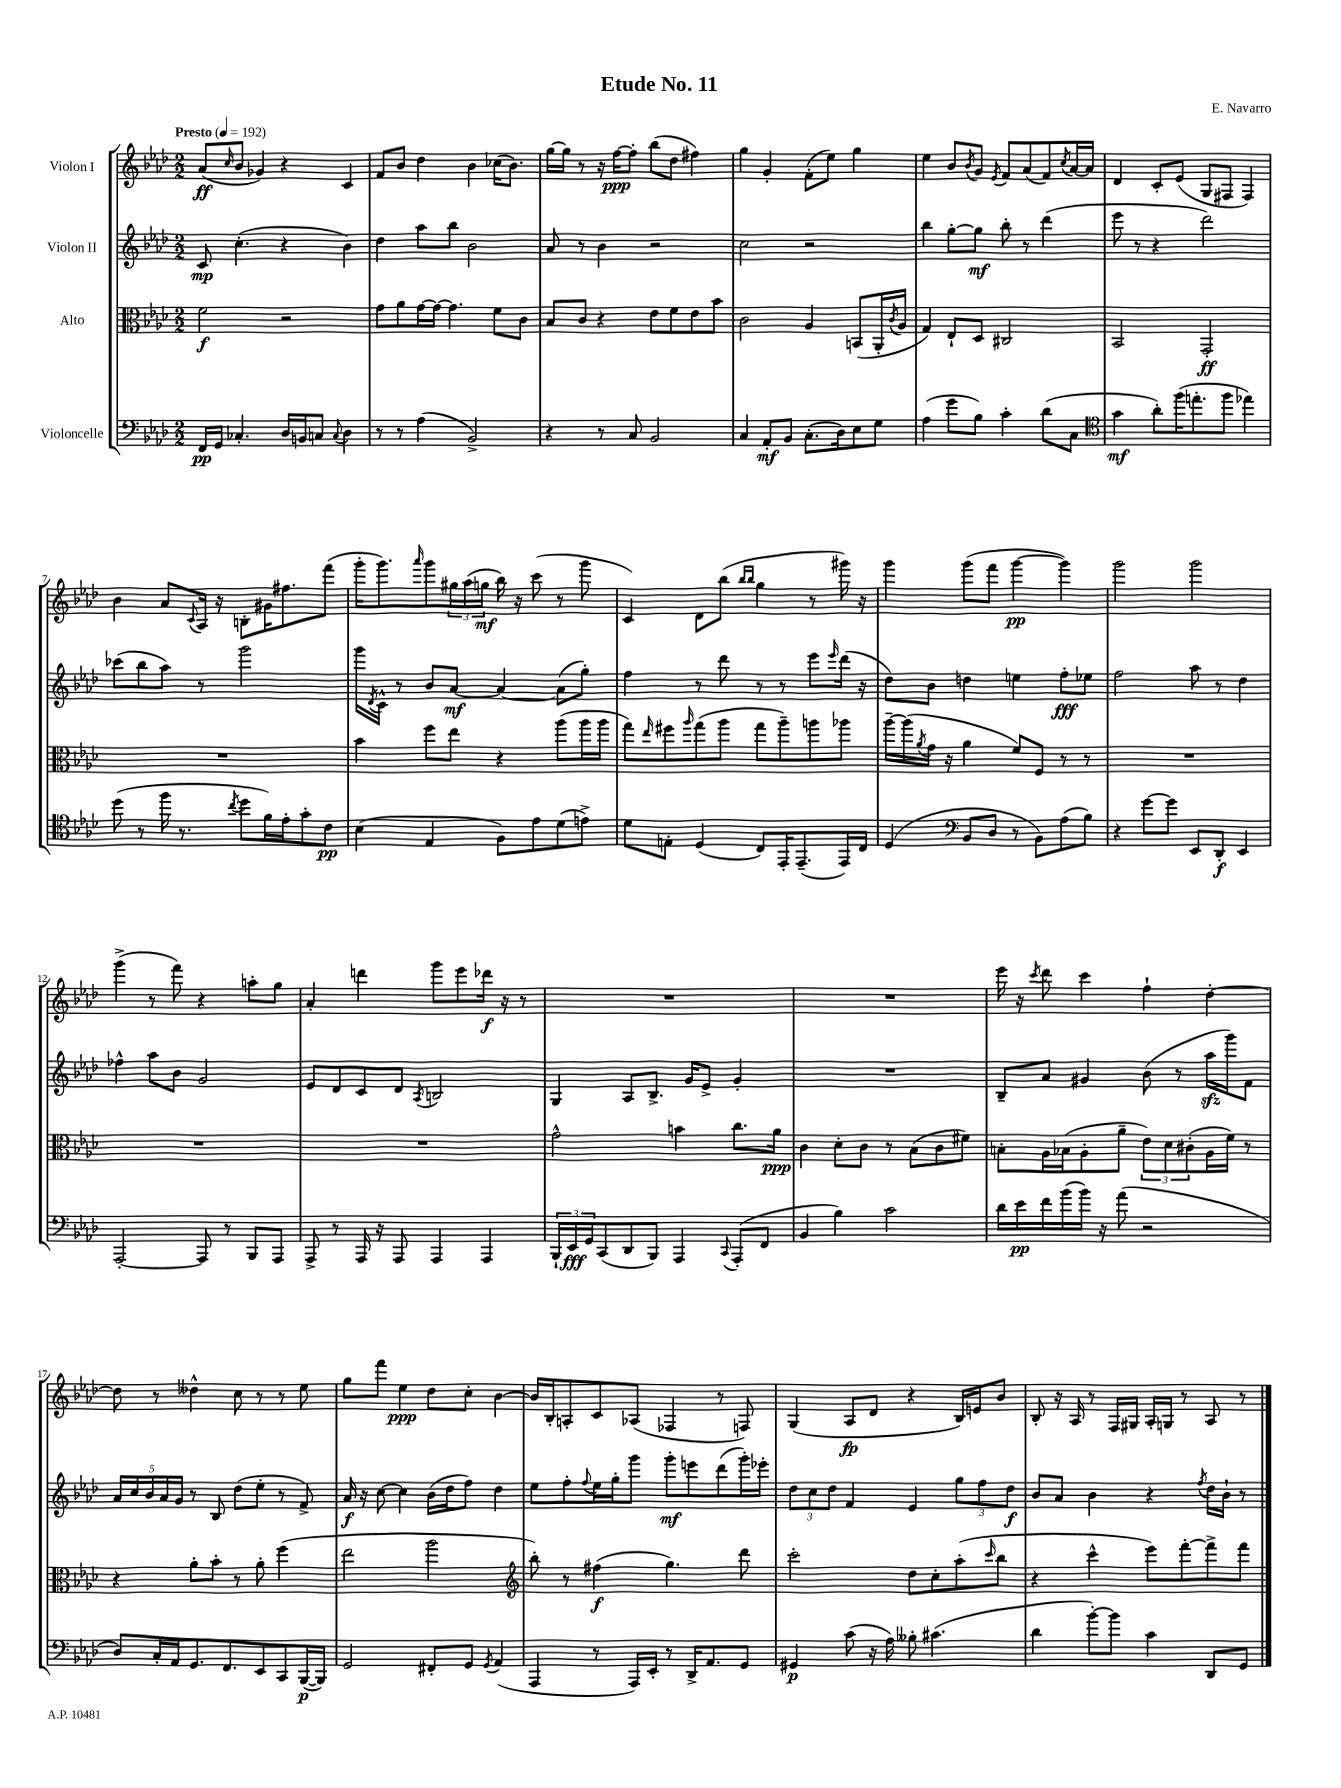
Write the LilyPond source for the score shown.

\header { title = "Etude No. 11" composer = "E. Navarro" }
<<
\new StaffGroup <<
\new Staff = "s0" \with { instrumentName = "Violon I" } {
    \clef treble \key aes \major \numericTimeSignature \time 2/2 \tempo "Presto" 4 = 192
    aes'8\ff( \grace { c''16 } bes'8 ges'4) r4 c'4 |
    f'8 bes'8 des''4 bes'4 ces''16( bes'8.) |
    g''16~ g''16 r8 r16 f''16~\ppp f''8-. bes''8( des''8 fis''4) |
    g''4 g'4-. f'8-.( ees''8) g''4 |
    ees''4 bes'8 \acciaccatura { bes'8 } g'8 \acciaccatura { ees'8 } f'8 aes'8( f'8) \acciaccatura { c''8 } aes'16~ aes'16 |
    des'4 c'8-. ees'8( g8 fis8 fis4) |
    bes'4 aes'8 \appoggiatura { c'8 } aes16 r16 b8-. gis'16 fis''8. f'''8( |
    g'''16-. g'''8.) \grace { aes'''16 } g'''8 \tuplet 3/2 { gis''16 aes''16( g''16\mf } bes''16) r16 c'''8( r8 g'''8 |
    c'4) des'8 bes''8( \grace { bes''16 bes''16 } g''4 r8 gis'''16) r16 |
    g'''4 g'''8( f'''8 g'''4~\pp g'''4) |
    g'''2 g'''2 |
    g'''4->( r8 f'''8) r4 a''8-. g''8 |
    aes'4-. d'''4 g'''8 ees'''8 des'''16\f r16 r8 |
    R1 |
    R1 |
    ees'''16 r16 \acciaccatura { c'''8 } des'''8 c'''4 f''4-! des''4~-. |
    des''8 r8 deses''4-^ c''8 r8 r8 ees''8 |
    g''8 f'''8 ees''4\ppp des''8 c''8-. bes'4~ |
    bes'16 bes16-. a8-. c'8 aes8( fes4 r8 f8) |
    g4( aes8\fp des'8 r4 bes16) e'16 bes'8 |
    bes8-. r16 aes16 r8 f16 gis16 aes16-. g16 r8 aes8 r8 \bar "|." |
}
\new Staff = "s1" \with { instrumentName = "Violon II" } {
    \clef treble \key aes \major \numericTimeSignature \time 2/2
    c'8\mp c''4.-.( r4 bes'4) |
    des''4 aes''8 bes''8 bes'2 |
    aes'8 r8 bes'4 r2 |
    c''2 r2 |
    bes''4 g''8~-. g''8\mf bes''8-. r8 des'''4( |
    ees'''8 r8 r4 des'''2) |
    ces'''8( bes''8 aes''8) r8 g'''2 |
    g'''16 \acciaccatura { des'8 } c'16-^ r8 bes'8 aes'8~\mf aes'4~ aes'8( g''8-.) |
    f''4 r8 des'''8 r8 r8 ees'''8 \grace { ees'''16 } des'''16( r16 |
    des''8) bes'8 d''4 e''4 f''8-.\fff ees''8 |
    f''2 aes''8 r8 des''4 |
    fes''4-^ aes''8 bes'8 g'2 |
    ees'8 des'8 c'8 des'8 \acciaccatura { aes8 } b2 |
    g4 aes8 bes8.-> g'16 ees'8-> g'4-. |
    R1 |
    bes8-- aes'8 gis'4 bes'8( r8 aes''16\sfz g'''16) f'8 |
    \tuplet 5/4 { aes'16 c''16 bes'16 aes'16 g'16 } r8 bes8 des''8( ees''8-. r8 f'8->) |
    aes'16\f r16 c''8~ c''4 bes'16( des''16 f''8) des''4 |
    ees''8 f''8-. \appoggiatura { f''8 } ees''16 g''16-. g'''8 g'''8-.\mf e'''8 des'''8( g'''16-.) ees'''16-. |
    \tuplet 3/2 { des''8 c''8 des''8 } f'4 ees'4 \tuplet 3/2 { g''8 f''8 des''8\f } |
    bes'8 aes'8 bes'4 r4 \acciaccatura { f''8 } des''16 bes'16-! r8 \bar "|." |
}
\new Staff = "s2" \with { instrumentName = "Alto" } {
    \clef alto \key aes \major \numericTimeSignature \time 2/2
    f'2\f r2 |
    g'8 aes'8 g'16~ g'16~ g'4. f'8 c'8 |
    bes8 c'8 r4 ees'8 f'8 ees'8 bes'8 |
    c'2 aes4 b,8( aes,16-. \acciaccatura { c'8 } aes16 |
    g4) ees8-! des8 cis2 |
    bes,2 g,2-.\ff |
    R1 |
    bes'4 f''8 ees''8 r4 aes''8( aes''16 aes''16 |
    g''8) \grace { ees''16 } fis''8 \grace { aes''16 } g''8( aes''8 g''8 aes''8--) a''8 aes''8 |
    aes''16~-- aes''16( \acciaccatura { aes'8 } g'16 r16 aes'4 f'8) f8 r8 r8 |
    R1 |
    R1 |
    R1 |
    g'2-^ b'4 c''8. aes'16\ppp |
    c'4 des'8-. c'8 r8 bes8( c'8 fis'8) |
    b8-. aes16 bes16( aes8-. aes'8-- \tuplet 3/2 { ees'8) des'8 cis'8-.( } aes16 f'16) r8 |
    r4 aes'8-. bes'8-. r8 aes'8-. f''4( |
    ees''2 aes''2 |
    \clef treble bes''8-.) r8 fis''4\f( g''4.) des'''8 |
    c'''2-. des''8 c''8-. aes''8-.( \grace { c'''16 } bes''8 |
    r4 c'''4-^ ees'''8) f'''8~-. f'''8-> f'''8 \bar "|." |
}
\new Staff = "s3" \with { instrumentName = "Violoncelle" } {
    \clef bass \key aes \major \numericTimeSignature \time 2/2
    f,16\pp g,16 ces4.-. des16 b,16 c8 \appoggiatura { c8 } des4 |
    r8 r8 aes4( bes,2->) |
    r4 r8 c8 bes,2 |
    c4 aes,8-.\mf bes,8 c8.-.( des16) ees8 g8 |
    aes4( g'8 bes8) c'4-. des'8( c8 |
    \clef tenor g'4\mf aes'8-.) f''16( e''8.-. f''8 ees''4) |
    des''8( r8 f''16 r8. \acciaccatura { c''8 } des''8 f'16) ees'16-. g'8-. c'8\pp |
    bes4( ees4 f8) ees'8 des'8( e'8->) |
    des'8 e8-. des4( c8) ees,16-. ees,8.--( ees,16) c16 |
    des4( \clef bass bes,8 des8 r8 bes,8) aes8( bes8) |
    r4 g'8~ g'8 ees,8 des,8-.\f ees,4 |
    aes,,2~-. aes,,8 r8 bes,,8 aes,,8 |
    aes,,8-> r8 aes,,16 r16 aes,,8 aes,,4 aes,,4 |
    \tuplet 3/2 { bes,,16-! ees,16\fff g,16 } c,8( des,8 bes,,8) aes,,4 \appoggiatura { c,8 } aes,,8-.( f,8 |
    bes,4 bes4) c'2 |
    des'16 ees'16\pp f'16 bes'16( bes'16) r16 aes'8( r2 |
    des8) c16-. aes,16 g,8. f,8. ees,8 c,8 bes,,16~\p( bes,,16) |
    g,2 fis,8-. g,8 \acciaccatura { g,8 } aes,4( |
    aes,,4 r8 aes,,16) ees,16-. r8 des,16-> aes,8. g,8 |
    gis,4\p c'8( r16 aes16) beses8-. cis'4.( |
    des'4 bes'8~-.) bes'8 c'4 des,8 g,8 \bar "|." |
}
>>
>>
